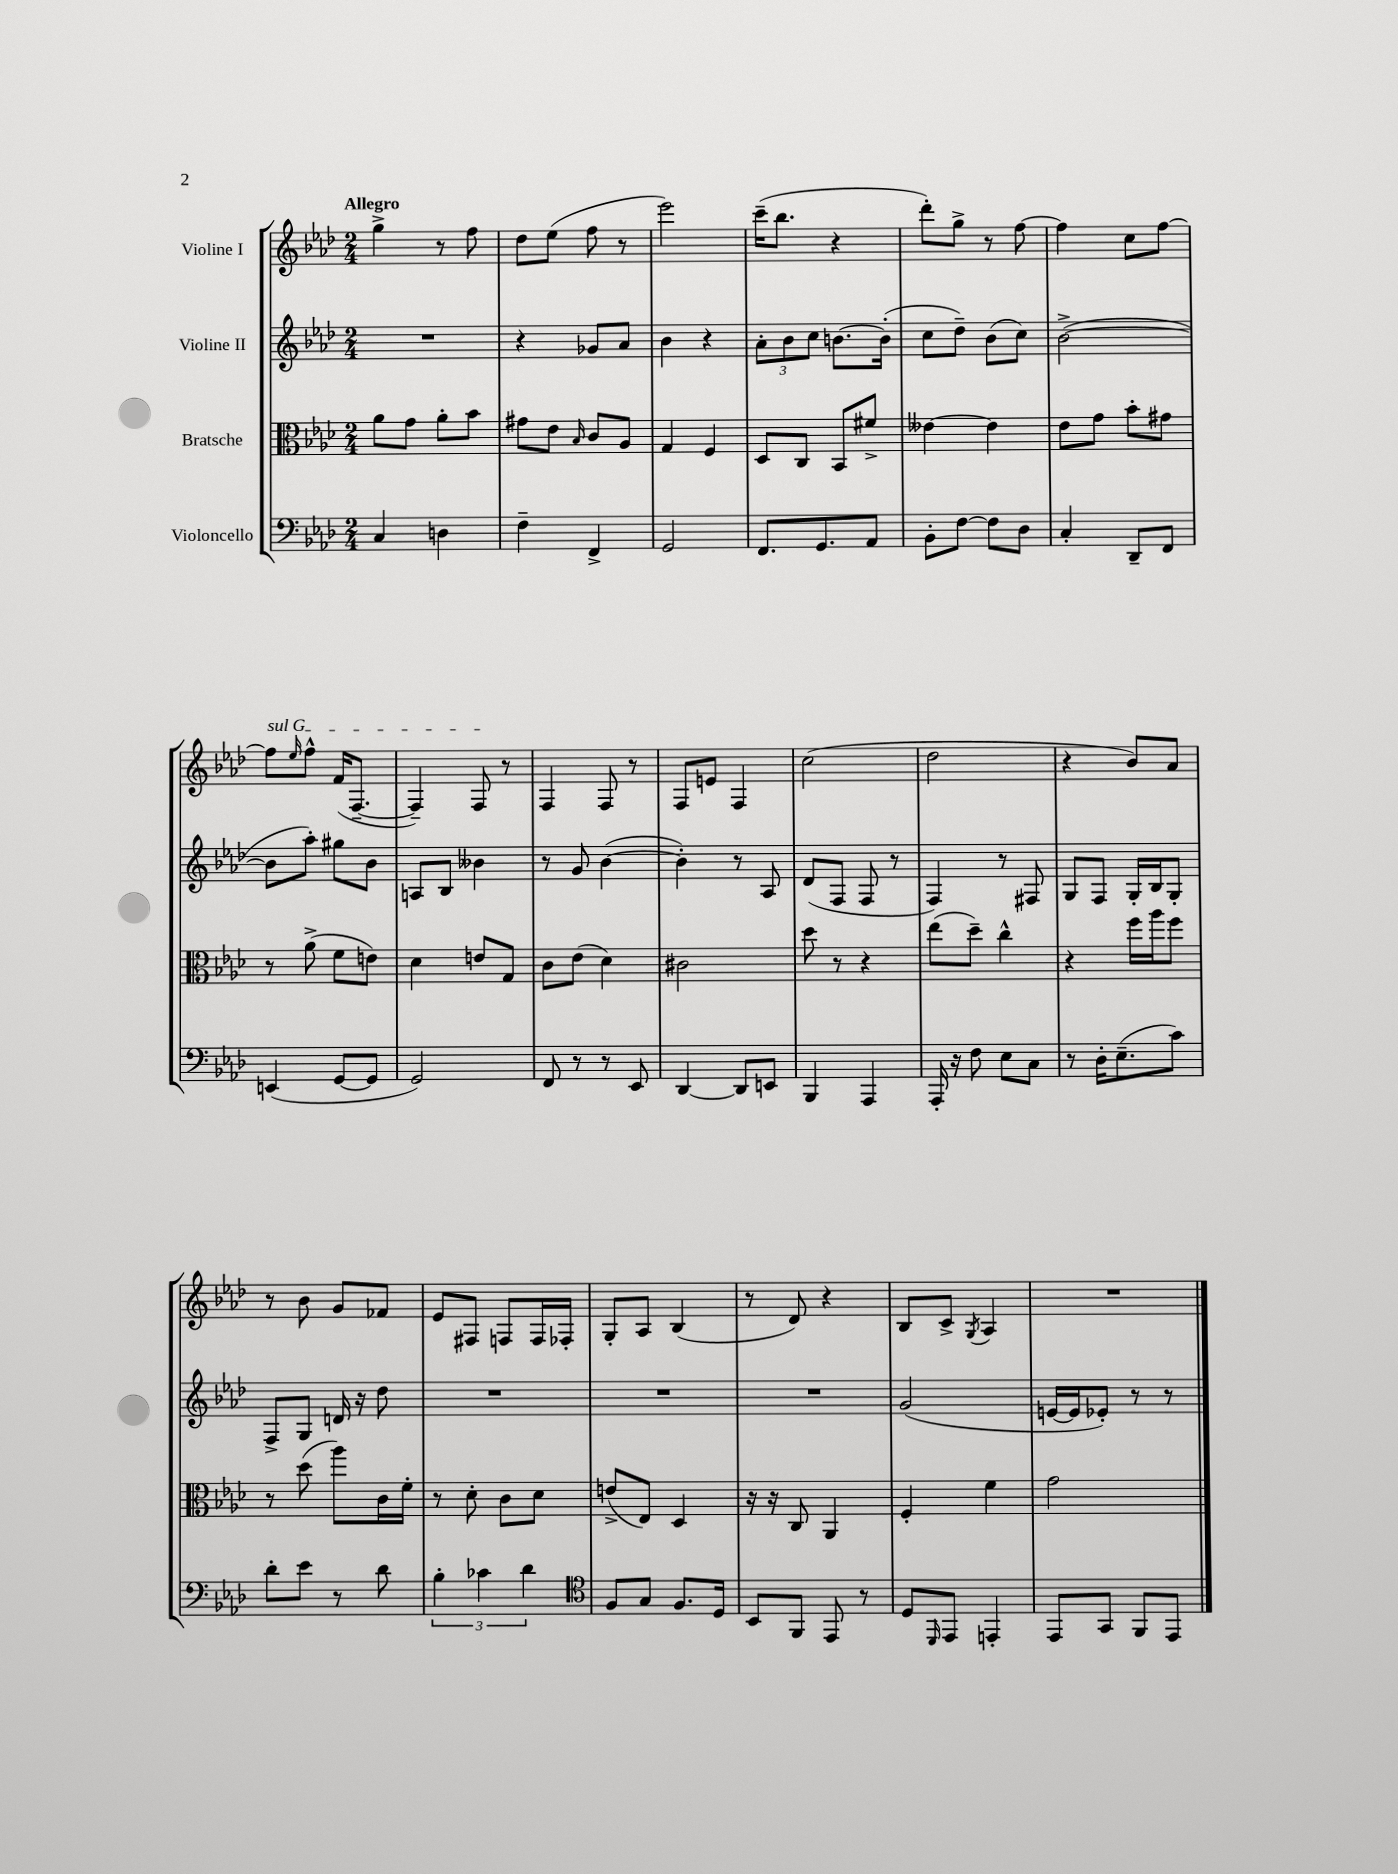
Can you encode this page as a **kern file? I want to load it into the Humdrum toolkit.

**kern	**kern	**kern	**kern
*staff4	*staff3	*staff2	*staff1
*clefF4	*clefC3	*clefG2	*clefG2
*k[b-e-a-d-]	*k[b-e-a-d-]	*k[b-e-a-d-]	*k[b-e-a-d-]
*M2/4	*M2/4	*M2/4	*M2/4
4C/	8a-\L	2r	4gg^\
.	8g\J	.	.
4D\	8a-'\L	.	8r
.	8b-\J	.	8ff\
=	=	=	=
4F~\	8g#\L	4r	8dd-\L
.	8e-\J	.	(8ee-\J
.	16qqB-/	.	.
4FF^/	8c/L	8g-/L	8ff\
.	8A-/J	8a-/J	8r
=	=	=	=
2GG/	4G/	4b-\	2eee-\)
.	4F/	4r	.
=	=	=	=
8.FF/L	8D-/L	12a-'\L	(16ccc~\LK
.	.	.	8.bb-\J
.	.	12b-\	.
.	8C/J	.	.
.	.	12cc\J	.
8.GG/	.	.	.
.	8BB-/L	[8.b\L	4r
8AA-/J	8f#^/J	.	.
.	.	(16b'\]Jk	.
=	=	=	=
8BB-'\L	[4e--\	8cc\L	8ddd-'\L)
[8F\J	.	8dd-~\J)	8gg^\J
8F\]L	4e--\]	(8b-\L	8r
8D-\J	.	8cc\J)	[8ff\
=	=	=	=
4C'/	8e-\L	([2b-^\	4ff\]
.	8g\J	.	.
8DD-~/L	8b-'\L	.	8cc\L
8FF/J	8g#\J	.	[8ff\J
=	=	=	=
(4EE/	8r	8b-\]L	8ff\]L
.	.	.	16qqee-/
.	(8a-^\	8aa-'\J)	8ff^^\J
[8GG/L	8f\L	8gg#\L	(16f/LK
.	.	.	[8.F~/J
8GG/]J	8e\J)	8b-\J	.
=	=	=	=
2GG/)	4d-\	8A/L	4F~/])
.	.	8B-/J	.
.	8e/L	4b--\	8F/
.	8G/J	.	8r
=	=	=	=
8FF/	8c\L	8r	4F/
8r	(8e-\J	8g/	.
8r	4d-\)	([4b-\	8F/
8EE-/	.	.	8r
=	=	=	=
[4DD-/	2c#\	4b-'\])	8F/L
.	.	.	8e/J
8DD-/]L	.	8r	4F/
8EE/J	.	8A-/	.
=	=	=	=
4BBB-/	8dd-\	(8d-/L	(2cc\
.	8r	8F/J	.
4AAA-/	4r	8F/	.
.	.	8r	.
=	=	=	=
16AAA-'/	(8ee-\L	4F/)	2dd-\
16r	.	.	.
8F\	8dd-~\J)	.	.
8E-\L	4cc^^\	8r	.
8C\J	.	8F#/	.
=	=	=	=
8r	4r	8G/L	4r
16D-'\LK	.	8F/J	.
(8.E-~\	.	.	.
.	16ff\LL	16G'/LL	8b-/L)
.	16aa-\J	16B-/J	.
8c\J)	8ff\J	8G'/J	8a-/J
=	=	=	=
8d-'\L	8r	8F^/L	8r
8e-\J	(8dd-\	8G/J	8b-\
8r	8aa-\L)	16d/	8g/L
.	.	16r	.
8d-\	16c\L	8dd-\	8f-/J
.	16f'\JJ	.	.
=	=	=	=
6B-'\	8r	2r	8e-/L
.	8d-'\	.	8F#/J
6c-\	.	.	.
.	8c\L	.	8F/L
6d-\	.	.	.
.	8d-\J	.	16F/L
.	.	.	16F-'/JJ
=	=	=	=
*clefC4	*	*	*
8F/L	(8e^/L	2r	8G'/L
8G/J	8E-/J)	.	8A-/J
8.F/L	4D-/	.	(4B-/
16D-/Jk	.	.	.
=	=	=	=
8BB-/L	16r	2r	8r
.	16r	.	.
8FF/J	8C/	.	8d-/)
8EE-/	4AA-/	.	4r
8r	.	.	.
=	=	=	=
8D-/L	4F'/	(2g/	8B-/L
16qqDD-/	.	.	.
8EE-/J	.	.	8c^/J
.	.	.	8qG/
4EE'/	4f\	.	4A-/
=	=	=	=
8EE-/L	2g\	[16e/LL	2r
.	.	16e/]J	.
8GG/J	.	8e-'/J)	.
8FF/L	.	8r	.
8EE-/J	.	8r	.
==	==	==	==
*-	*-	*-	*-
